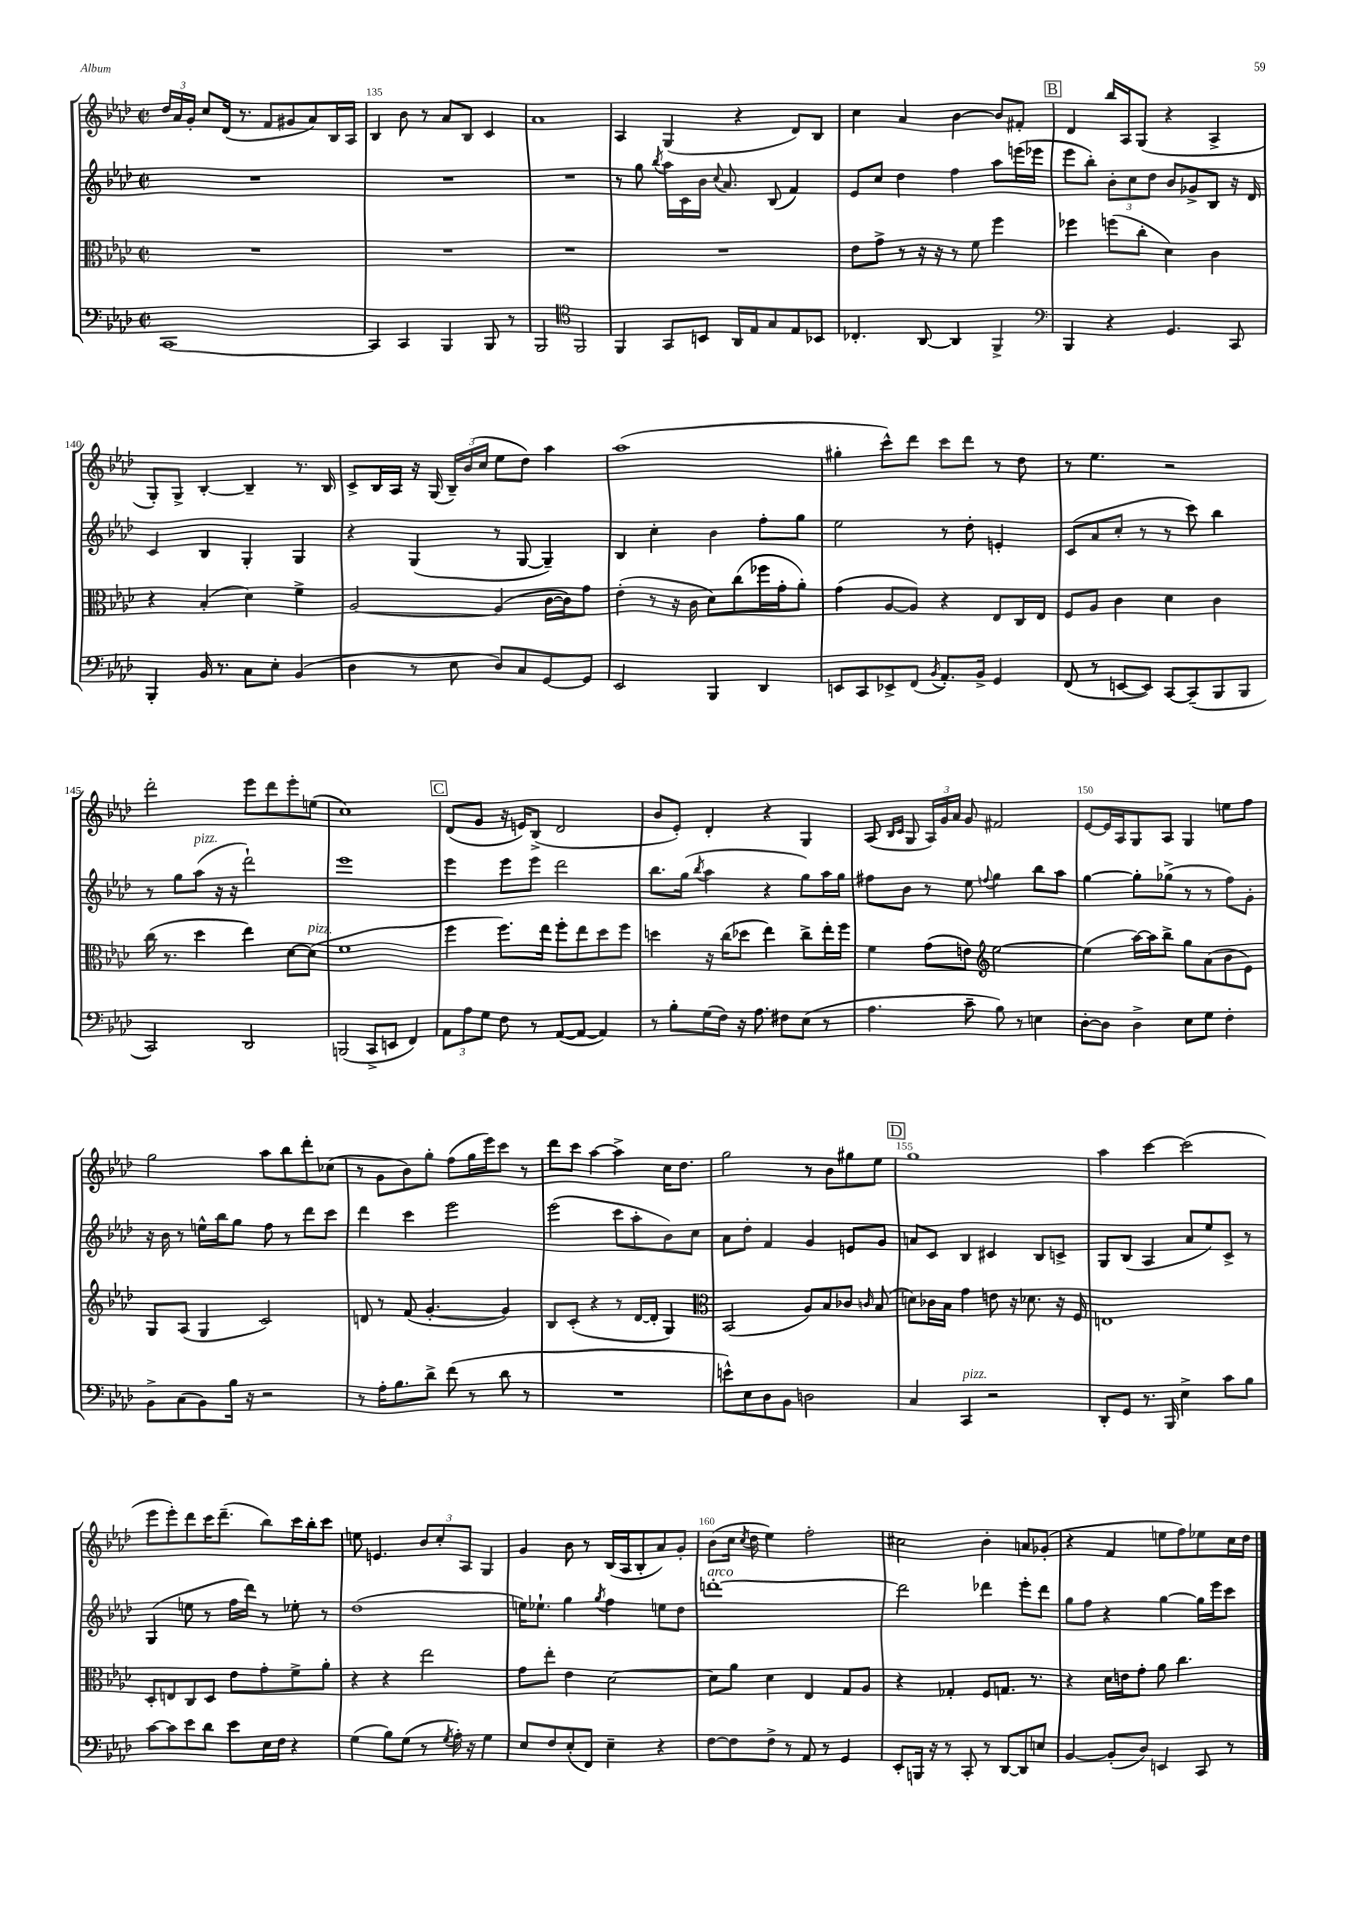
<<
\new StaffGroup <<
\new Staff = "s0" {
    \clef treble \key aes \major \defaultTimeSignature \time 2/2
    \autoBeamOff \tuplet 3/2 { des''16[ aes'16 g'16]-. } c''8[ des'16]( r8. f'8[ gis'8 aes'8) bes16 aes16] |
    bes4 bes'8 r8 aes'8[ bes8] c'4 |
    aes'1 |
    aes4 g4( r4 des'8[) bes8] |
    c''4 aes'4 bes'4~ bes'8[ fis'8]-. |
    \mark \markup { \box "B" } des'4 bes''16[ aes16 g8]( r4 aes4-> |
    g8[-.) g8]-> bes4~-. bes4-- r8. bes16 |
    c'8[-> bes16 aes16] r16 g16( \tuplet 3/2 { bes16[--) bes'16( c''16] } ees''8[ des''8]) aes''4 |
    aes''1( |
    gis''4-. c'''8[-^) des'''8] c'''8[ des'''8] r8 des''8 |
    r8 ees''4. r2 |
    des'''2-. ees'''8[ des'''8 ees'''8-. e''8]( |
    c''1) |
    \mark \markup { \box "C" } des'8[( g'8] r16 e'16[) bes8]->( des'2 |
    bes'8[ ees'8]-.) des'4-. r4 g4 |
    aes8( \grace { bes16[ c'16] } g8 \tuplet 3/2 { aes16[) g'16 aes'16] } g'8 fis'2 |
    ees'8[~ ees'16 aes16 g8 aes8] g4 e''8[ f''8] |
    g''2 aes''8[ bes''8 des'''8-. ces''8]( |
    r8 g'8[ bes'8) g''8]-. f''8[( g''16 ees'''16) c'''8] r8 |
    des'''8[ c'''8] aes''4~ aes''4-> c''16[ des''8.] |
    g''2 r8 bes'8[ gis''8 ees''8] |
    \mark \markup { \box "D" } g''1 |
    aes''4 c'''4~ c'''2( |
    ees'''8[ ees'''8-.) des'''8 c'''16 des'''8.]--( bes''8[) c'''16 bes''16-. c'''8] |
    e''8 e'4. \tuplet 3/2 { bes'8[ c''8-. aes8] } g4 |
    g'4 bes'8 r8 bes16[( aes16 bes8-. aes'8) g'8]-. |
    bes'8[( c''16] \acciaccatura { c''8 } des''16 ees''4) f''2-. |
    cis''2 bes'4-. a'8[ ges'8]-.( |
    r4 f'4 e''8[ f''8) ees''8 c''16 des''16] \bar "|." |
}
\new Staff = "s1" {
    \clef treble \key aes \major \defaultTimeSignature \time 2/2
    \autoBeamOff R1 |
    R1 |
    R1 |
    r8 g''8 \acciaccatura { bes''8 } aes''16[ c'16 bes'16] \appoggiatura { c''8 } aes'8. bes8( f'4) |
    ees'8[ c''8] des''4 f''4 aes''8[ e'''16( ees'''16] |
    \mark \markup { \box "B" } ees'''8[ bes''8]-.) \tuplet 3/2 { bes'8[-. c''8 des''8] } bes'8[ ges'8-> bes8] r16 des'16 |
    c'4 bes4 g4-. g4 |
    r4 g4( r8 g8~ g4--) |
    bes4 c''4-. bes'4 f''8[-. g''8] |
    ees''2 r8 des''8-. e'4-. |
    c'8[( aes'8 c''8]-. r8 r8 c'''8) bes''4 |
    r8 g''8[ aes''8]^\markup { \italic "pizz." }( r16 r16 des'''2-!) |
    ees'''1 |
    \mark \markup { \box "C" } ees'''4 ees'''8[ ees'''8] des'''2 |
    bes''8.[ g''16]( \acciaccatura { bes''8 } aes''4 r4 g''8[) aes''16 g''16] |
    fis''8[ bes'8] r8 ees''8 \appoggiatura { f''8 } g''4 bes''8[ aes''8] |
    g''4~ g''8[-. ges''8]->( r8 r8 f''8[) g'8]-. |
    r16 bes'16 r8 e''16[-^ bes''16 g''8] f''8 r8 des'''8[ c'''8] |
    des'''4 c'''4 ees'''2 |
    ees'''2( c'''8[ aes''8-. bes'8) c''8] |
    aes'8[ des''8]-. f'4 g'4 e'8[ g'8] |
    \mark \markup { \box "D" } a'8[ c'8] bes4 cis'4 bes8[ c'8]-> |
    g8[ bes8]( aes4 aes'8[ ees''8) c'8]-> r8 |
    g4( e''8 r8 f''16[ des'''16]) r8 ees''8-. r8 |
    des''1( |
    e''16[) ees''8.]-! g''4 \acciaccatura { g''8 } f''4 e''8[ des''8] |
    d'''1~-.^\markup { \italic "arco" } |
    d'''2 des'''4 ees'''8[-. des'''8] |
    g''8[ f''8] r4 g''4~ g''16[ ees'''16 c'''8] \bar "|." |
}
\new Staff = "s2" {
    \clef alto \key aes \major \defaultTimeSignature \time 2/2
    \autoBeamOff R1 |
    R1 |
    R1 |
    R1 |
    ees'8[ g'8]-> r8 r16 r16 r8 f'8 f''4 |
    \mark \markup { \box "B" } fes''4 f''8[( c''8]-. des'4) c'4 |
    r4 bes4-.( des'4) f'4-> |
    aes2~ aes4( c'16[~ c'16) g'8] |
    ees'4-.( r8 r16 c'16 des'8[) c''8( fes''16 g'16-. aes'8]-.) |
    g'4( aes8[~ aes8]) r4 ees8[ c16 ees16] |
    f8[ aes8] c'4 des'4 c'4 |
    c''16( r8. des''4 ees''4) des'8[~ des'8]^\markup { \italic "pizz." }( |
    f'1 |
    \mark \markup { \box "C" } f''4 f''8.[) ees''16] f''8[-. ees''8 des''8 f''8] |
    d''4 r16 c''16[( des''8] ees''4) c''8[-> ees''16-. f''16] |
    f'4 g'8[( e'8]) \clef treble ees''2~ |
    ees''4( aes''16[~) aes''16 bes''8]-> g''8[ aes'8( bes'8 ees'8]) |
    g8[ aes8]( g4 c'2) |
    d'8 r8 f'8( g'4.~-. g'4) |
    bes8[ c'8]-.( r4 r8 des'16[~ des'16]-. g4) |
    \clef alto bes,2( aes8[) bes8 ces'8] \grace { c'16 } bes8( |
    \mark \markup { \box "D" } d'8[) ces'16 bes16] g'4 e'8 r16 des'8. r16 f16 |
    e1 |
    des8[-. e8 c8 des8] ees'8[ g'8-. f'8-> aes'8]-. |
    r4 r4 ees''2 |
    g'8[ ees''8]-. ees'4 des'2~ |
    des'8[ aes'8] des'4 ees4 g8[ aes8] |
    r4 ges4-. f8[ g8.] r8. |
    r4 des'16[ e'16 g'8]-. aes'8 c''4. \bar "|." |
}
\new Staff = "s3" {
    \clef bass \key aes \major \defaultTimeSignature \time 2/2
    \autoBeamOff c,1~ |
    c,4 c,4 bes,,4 bes,,8 r8 |
    bes,,2 \clef tenor f,2 |
    f,4 g,8[ b,8] aes,16[ ees16 g8 ees8 bes,8] |
    ces4.-. aes,8~ aes,4 f,4-> |
    \mark \markup { \box "B" } \clef bass bes,,4 r4 g,4. c,8 |
    bes,,4-. bes,16 r8. c8[ ees8]-. bes,4( |
    des4 r8 ees8 des8[) c8 g,8~ g,8] |
    ees,2 bes,,4 des,4 |
    e,8[ c,8 ees,8-> f,8]( \acciaccatura { bes,8 } aes,8.[-.) bes,16]-> g,4 |
    f,8( r8 e,8[~ e,8]) c,8[~ c,8--( bes,,8 bes,,8] |
    c,2) des,2 |
    b,,2( c,8[-> e,8] f,4) |
    \mark \markup { \box "C" } \tuplet 3/2 { aes,8[ aes8 g8] } f8 r8 aes,8[~( aes,8]~ aes,4) |
    r8 bes8[-. g16( f16]) r16 aes8. fis8[ ees8]( r8 |
    aes4. c'8-- bes8) r8 e4 |
    des8[~-. des8] des4-> ees8[ g8] f4-. |
    bes,8[-> c8( bes,8) bes16] r16 r2 |
    r8 aes16[-. bes8. des'8]-> f'8( r8 des'8 r8 |
    R1 |
    e'8[-^) ees8 des8 bes,8] d2 |
    \mark \markup { \box "D" } c4 c,4^\markup { \italic "pizz." } r2 |
    des,8[-. g,8] r8. bes,,16 ees4-> c'8[ bes8] |
    c'8[~ c'8 ees'8 des'8] ees'8[ ees16 f16] r4 |
    g4( bes8[) g8]( r8 \acciaccatura { g8 } aes16-.) r16 g4 |
    ees8[ f8 ees8-.( f,8]) ees4-- r4 |
    f8[~ f8 f8]-> r8 aes,8 r8 g,4 |
    ees,8[-. b,,16] r16 r8 c,8-. r8 des,8[~ des,8 e8] |
    bes,4~ bes,8[-.( des8]) e,4 c,8 r8 \bar "|." |
}
>>
>>
\layout { \context { \Score currentBarNumber = #134 \override BarNumber.break-visibility = ##(#f #t #t) barNumberVisibility = #(every-nth-bar-number-visible 5) } }
